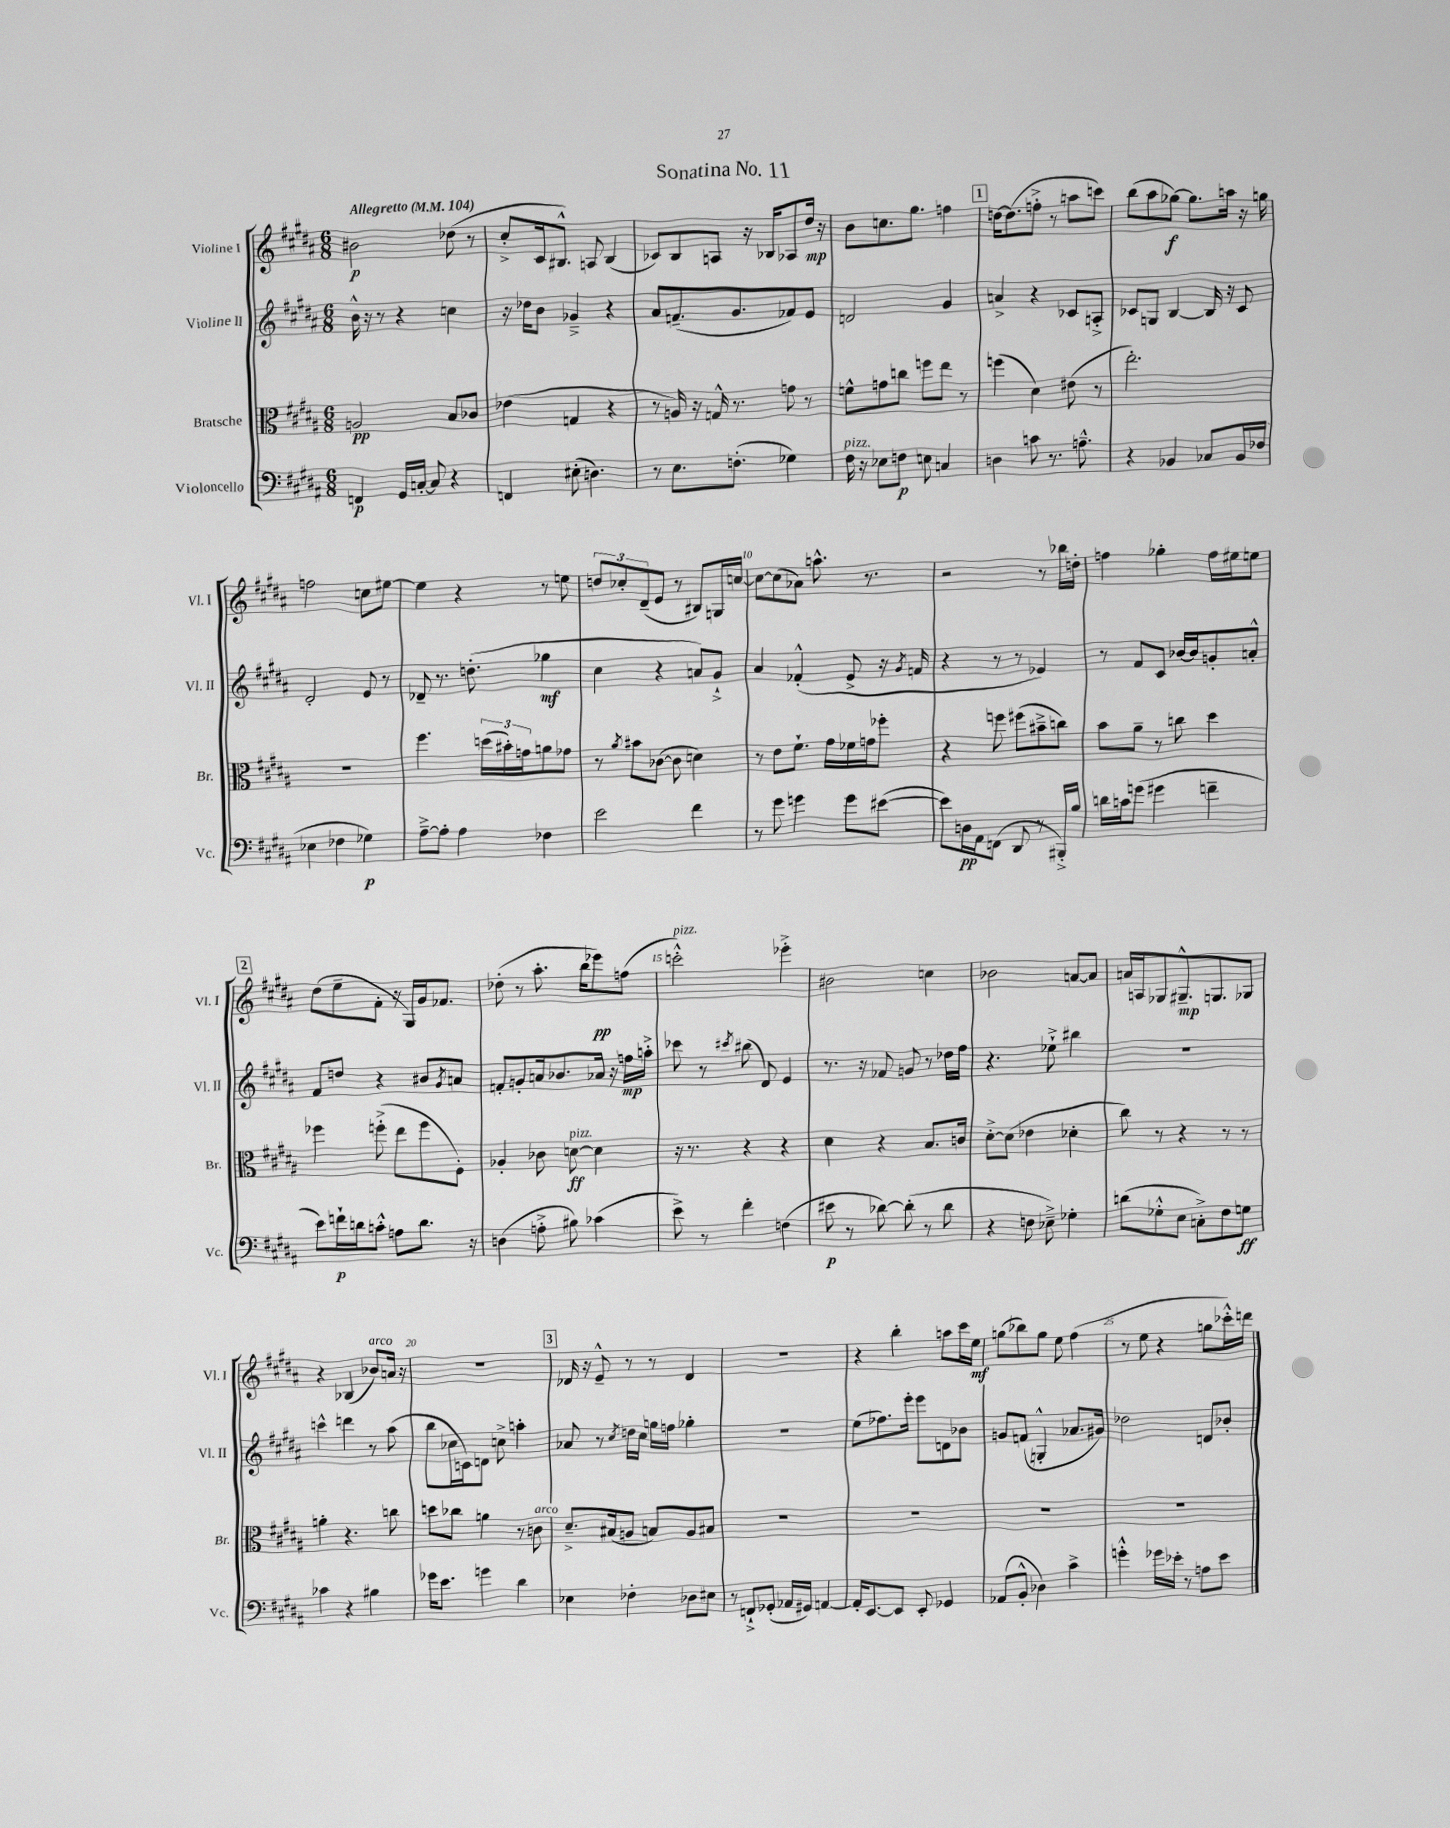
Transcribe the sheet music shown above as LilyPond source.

\header { title = "Sonatina No. 11" }
<<
\new StaffGroup <<
\new Staff = "s0" \with { instrumentName = "Violine I" shortInstrumentName = "Vl. I" } {
    \clef treble \key b \major \numericTimeSignature \time 6/8 \tempo "Allegretto" 4 = 104
    bis'2\p des''8( r8 |
    cis''8-.-> cis'16 bis8.-^) a8 bis4( |
    ces'8) b8 a8 r16 bes16 aes8 dis''16\mp r16 |
    b'8 c''8. gis''8. f''4 |
    \mark \markup { \box "1" } d''16~ d''8.( f''8-.-> r8 a''8 c'''8) |
    b''8( ais''8 ges''8~\f) ges''8. a''16 r16 g''16 |
    f''2 c''8 eis''8~ |
    eis''4 r4 r8 e''8 |
    \tuplet 3/2 { d''8 ces''8-. dis'8--( } e'8 r8 bis8) g16 c''16~ |
    c''8~ c''8( aes'8) a''8.-^ r8. |
    r2 r8 bes''16 d''16-. |
    f''4 ges''4-. f''16 eis''16 e''8 |
    \mark \markup { \box "2" } dis''8( e''8-- fis'8-. r16 gis16) gis'16 fes'8. |
    des''8-.( r8 ais''8.-. b''16 ees'''8\pp) f''8( |
    c'''2-.-^^\markup { \italic "pizz." }) ees'''4-.-> |
    bis'2 c''4 |
    bes'2 a'8~ a'8 |
    a'16 a16 ges8 gis8.---^\mp g8. ges8 |
    r4 bes4( bes'8^\markup { \italic "arco" }) a'16 r16 |
    R2. |
    \mark \markup { \box "3" } des'16 r16 e'8---^ r8 r8 des'4 |
    R2. |
    r4 b''4-. a''8 cis'''16 e''16\mf |
    g''8( bes''8) g''8 e''8 fis''4( |
    r8 e''8 r4 g''8 ces'''16-.-^) d'''16 \bar "|." |
}
\new Staff = "s1" \with { instrumentName = "Violine II" shortInstrumentName = "Vl. II" } {
    \clef treble \key b \major \numericTimeSignature \time 6/8
    b'16-^ r16 r8 r4 c''4 |
    r16 des''16 b'8 ges'4---> r4 |
    ais'8 f'8.--( gis'8. fes'8) e'8 |
    d'2 gis'4 |
    \mark \markup { \box "1" } a'4-> r4 ces'8 a8-.-> |
    ces'8 g8 b4~ b16 r16 ces'8 |
    dis'2-. e'8 r8 |
    des'8-- r8. d''8.-.( ges''4\mf |
    cis''4 r4 a'8) gis'8-!-> |
    ais'4 fes'4-.-^( e'8-> r16 \acciaccatura { gis'8 } f'16 |
    r4 r8 r8 ees'4) |
    r8 fis'8 cis'8 bes'16~ bes'16 g'8-. a'8-.-^ |
    \mark \markup { \box "2" } fis'8 d''8 r4 bis'8 \acciaccatura { gis'8 } a'8 |
    f'8-. g'8-. a'16 bes'8. aes'16 r16 f''16\mp a''16-.-> |
    ces'''8 r8 \acciaccatura { cis'''8 } bis''8( dis'8) e'4 |
    r8. r16 fes'8 g'8 r8 des''16 fis''16 |
    r4. ees''8-!-> bis''4 |
    R2. |
    c'''4-^ d'''4 r8 ais''8( |
    b''8 ces''16 c'16) d'8 c''8-> a''4-. |
    \mark \markup { \box "3" } aes'8 r8 \acciaccatura { cis''8 } d''16 cis''16 g''16 f''16 ges''4-. |
    R2. |
    e''8( fes''8.) e'''16-. e'''8 d'8 bes'8 |
    g'8 f'8( g4-.-^ aes'8. gis'16) |
    des''2 d'8 bes'8-. \bar "|." |
}
\new Staff = "s2" \with { instrumentName = "Bratsche" shortInstrumentName = "Br." } {
    \clef alto \key b \major \numericTimeSignature \time 6/8
    a2\pp b8 ces'8 |
    ees'4( g4 r4 |
    r8 a16) r16 g16-^ r8. g'8 r8 |
    f'8-^ g'8 c''8 f''8 e''8 r8 |
    \mark \markup { \box "1" } f''4( dis'4) eis'8( r8 |
    e''2.-.) |
    R2. |
    fis''4. \tuplet 3/2 { d''16( bis'16-.) g'16 } a'8 ges'8 |
    r8 \acciaccatura { ais'8 } bis'8 ces'8~( ces'8 d'4) |
    r8 e'8 fis'8.-! gis'16 fes'16 g'16 fes''8-. |
    r4 f''8 fis''8( bis'8---> c''8) |
    b'8 ais'8-- r8 c''8 dis''4 |
    \mark \markup { \box "2" } fes''4 f''8-.->( e''8 f''8 fis8-.) |
    aes4-. ces'8 d'8~\ff^\markup { \italic "pizz." } d'4 |
    r16 r8. r4 r4 |
    dis'4 r4 b8. c'16 |
    dis'8~-.-> dis'8( ees'4 des'4-. |
    cis''8) r8 r4 r8 r8 |
    a'4-. r4. c''8 |
    d''8 ces''8 a'4 r8 c'8^\markup { \italic "arco" } |
    \mark \markup { \box "3" } dis'8.---> bis16( a8 b8) a8 bis8 |
    R2. |
    R2. |
    R2. |
    R2. \bar "|." |
}
\new Staff = "s3" \with { instrumentName = "Violoncello" shortInstrumentName = "Vc." } {
    \clef bass \key b \major \numericTimeSignature \time 6/8
    f,4\p gis,16 c16~-. c8 r4 |
    f,4 eis8-.( d4.) |
    r8 e8. f8.-.( ges4) |
    fis16^\markup { \italic "pizz." } r16 ees8 f8\p e8 c4 |
    \mark \markup { \box "1" } d4 c'8 r8. a8.---^ |
    r4 bes,4 ces8 bes,16 fes16( |
    ees4 fes4 ges4\p) |
    ais8~---> ais8-. ais4 fes4 |
    e'2 fis'4 |
    r8 gis'8 g'4 g'8 eis'8~( |
    eis'8) d16\pp ais,16 f,8( dis,8 r8 bis,,16-.->) b16 |
    d'16 c'16 g'8( gis'4 f'4-- |
    \mark \markup { \box "2" } e'8) f'16-!\p d'16 c'8-.-^ a8 d'8. r16 |
    d4( a8-.-> bis8) ces'4( |
    e'8->) r8 fis'4-. f4( |
    eis'8\p r8 des'8~) des'8-.( r8 des'8 |
    r4 f8 ees8--->) ges4-. |
    d'8( ges8-.-^ e8 c8-.->) fis8 g8\ff |
    ces'4 r4 bis4 |
    ges'16 e'8. g'4 dis'4 |
    \mark \markup { \box "3" } ees4 fes4-. des8 eis8 |
    r8 f,8-!-> ges,8-.( aes,16 gis,16) a,4~ |
    a,16-. e,8.~ e,8 e,8-. ges,4 |
    aes,8( b,8-.-^ des4) cis'4-> |
    g'4-.-^ ges'16 ees'16-. r8 a8 ees'8 \bar "|." |
}
>>
>>
\layout { \context { \Score \override BarNumber.break-visibility = ##(#f #t #t) barNumberVisibility = #(every-nth-bar-number-visible 5) } }
